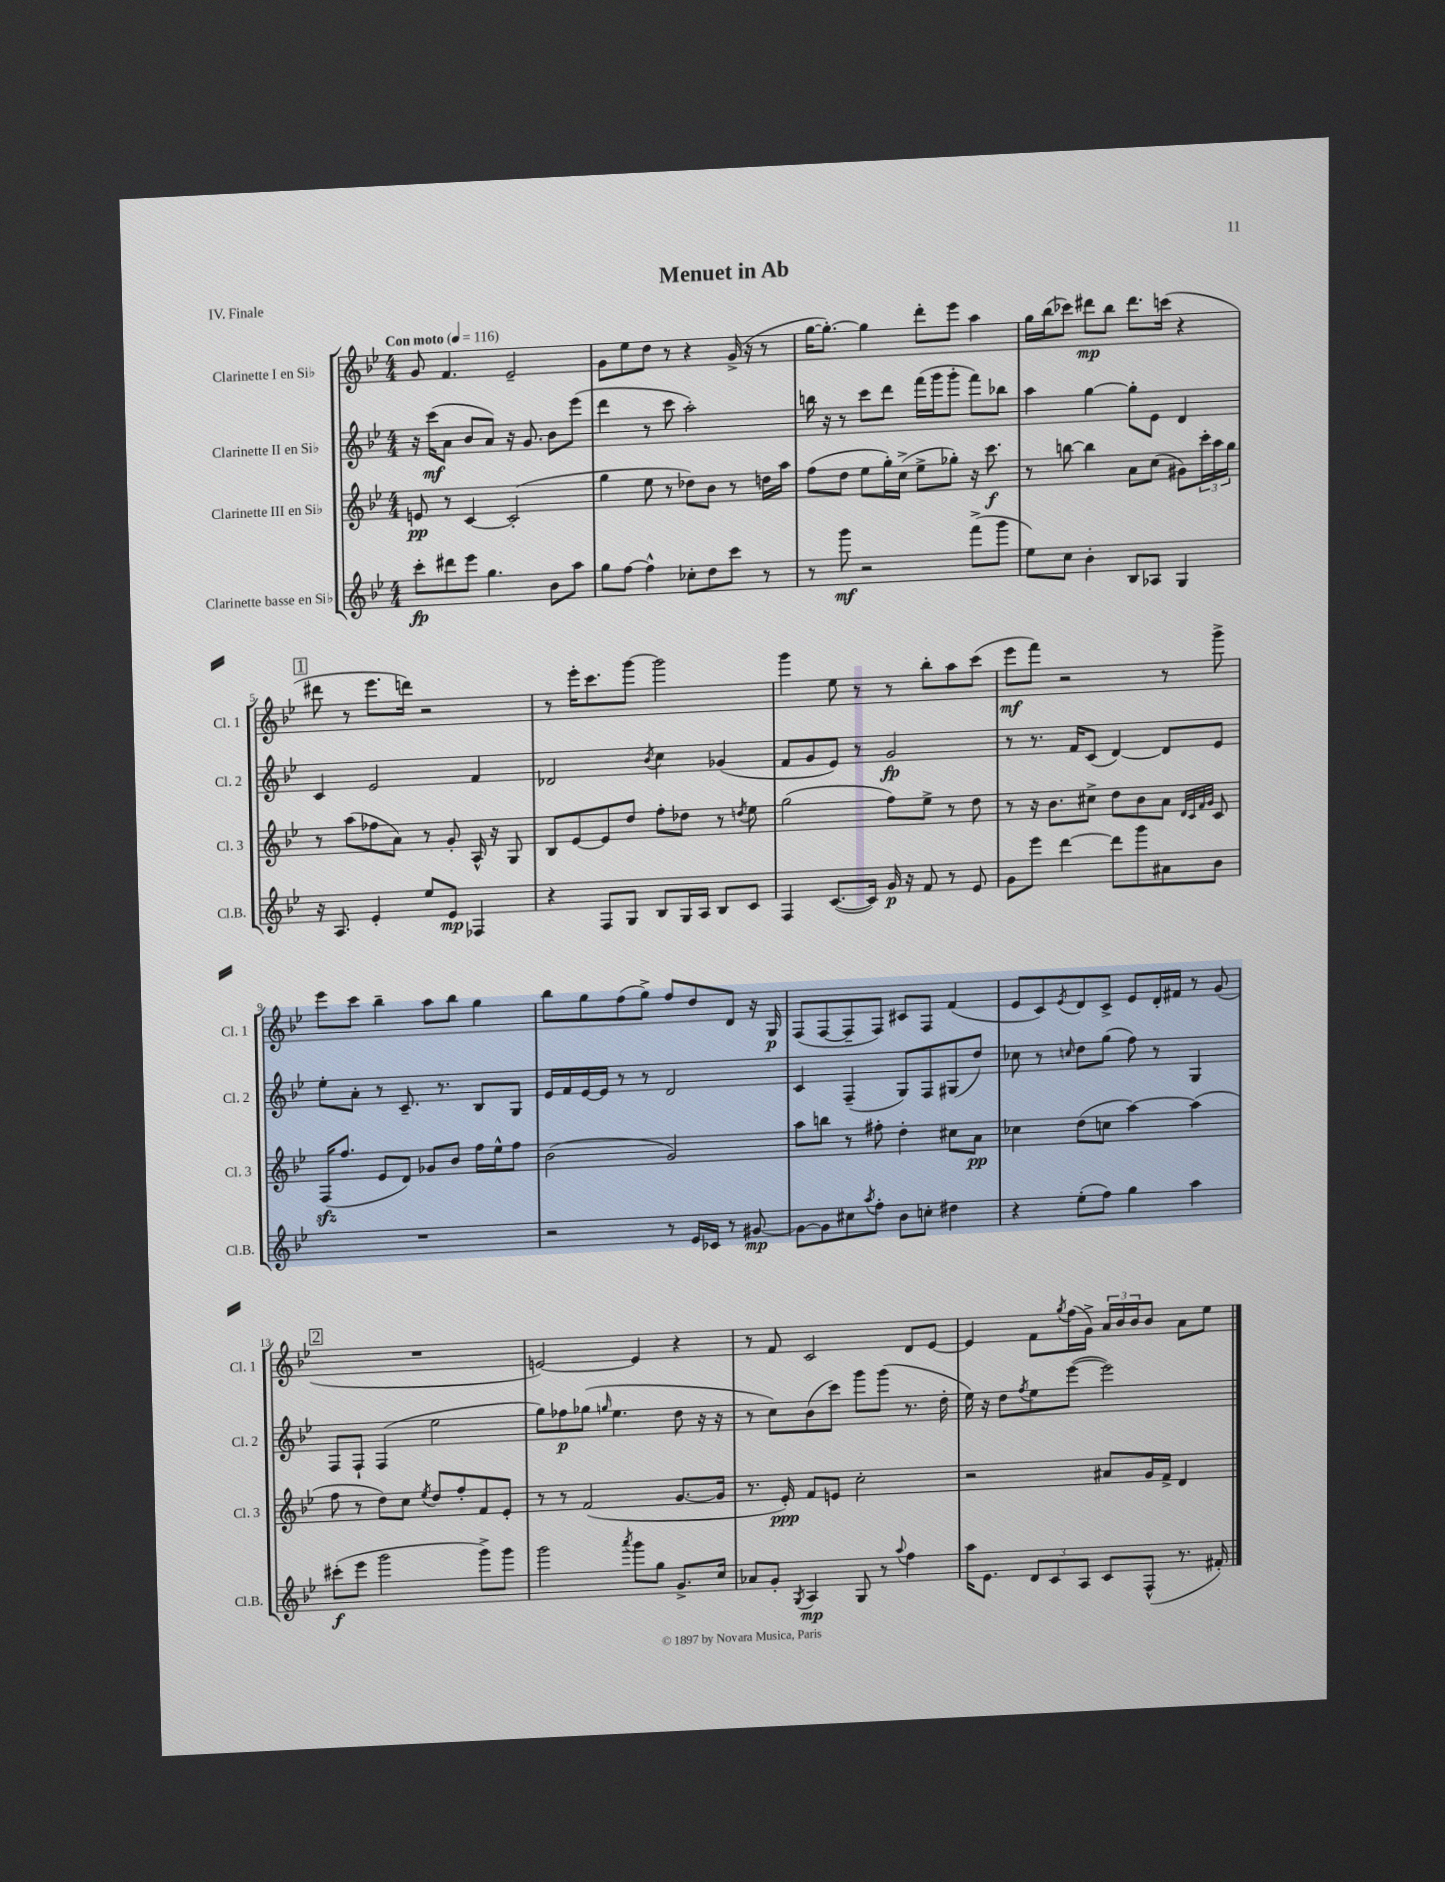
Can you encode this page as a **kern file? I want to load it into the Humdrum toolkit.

**kern	**kern	**kern	**kern
*staff4	*staff3	*staff2	*staff1
*clefG2	*clefG2	*clefG2	*clefG2
*k[b-e-]	*k[b-e-]	*k[b-e-]	*k[b-e-]
*M4/4	*M4/4	*M4/4	*M4/4
*MM116	*MM116	*MM116	*MM116
8ccc'	8e	16r	8g
.	.	(16ccc	.
8ddd#	8r	8a	4.f
8eee-	[4c	8b-	.
4.gg	.	8a)	.
.	(2c']	16r	2e-~
.	.	8.g	.
8b-	.	8b-	.
8aa	.	(8eee-	.
=	=	=	=
8gg	4gg	4ddd	8g
[8ff	.	.	8ee-
4ff^^]	8ee-	8r	8dd
.	8r	8ccc	8r
8cc-'	8dd-)	2aa')	4r
8dd	8b-	.	.
8ccc	8r	.	(16g^
.	.	.	16r
8r	16dd	.	8r
.	16aa	.	.
=	=	=	=
8r	(8ff	16bb	[16gg
.	.	16r	8.gg'_)
8ggg	8dd	8r	.
2r	8ee-	8ccc	4gg]
.	16gg')	8ddd	.
.	(16cc^	.	.
.	8ee-^	(16fff	8ddd'
.	.	16ggg	.
.	8gg-')	8ggg'	8eee-
(8fff^	16r	8fff)	4aa
.	8.ccc	.	.
8ggg	.	8bb-	.
=	=	=	=
8ee-)	8r	4aa	16gg
.	.	.	(16bb-
8cc	[8bb	.	8ccc-)
4b-'	4bb]	[4gg	8ddd#
.	.	.	8bb-
8B-	8a	8gg']	8.ddd#
8A-	(8cc	8e-	.
.	.	.	(16ccc
4G	8g#)	4d	4r
.	24ccc'	.	.
.	24aa	.	.
.	24gg	.	.
=	=	=	=
16r	8r	4c	8ddd#
8.A	.	.	.
.	(8aa	.	8r
4e-'	8ff-	2e-	8.eee-
.	8a)	.	.
.	.	.	16ddd)
8ee-	8r	.	2r
8e-	8g'	.	.
4F-	16A^^	4f	.
.	16r	.	.
.	8G	.	.
=	=	=	=
4r	8B-	2d-	8r
.	[8e-	.	16eee-'
.	.	.	8.ccc
8F	8e-]	.	.
8G	8dd	.	[8ggg
.	.	8qb-	.
8B-	8ff'	4cc	2ggg]
16G	8dd-	.	.
16A	.	.	.
8B-	8r	(4g-	.
.	8qdd	.	.
8c	8ee-	.	.
=	=	=	=
4F	(2gg	8f	4ggg
.	.	8g	.
([8.c	.	8e-)	8ee-
.	.	8r	8r
16c])	.	.	.
16g	8ff)	2g	8r
16r	.	.	.
8f	8ee-^	.	8bb-'
8r	8r	.	8aa
8e-	8dd	.	(8ccc
=	=	=	=
8g	8r	8r	8eee-
8eee-	16r	8.r	8fff)
.	8.b-	.	.
[4ddd	.	.	2r
.	.	16f	.
.	8cc#^	(8c	.
8ddd]	8dd	[4d)	.
8ggg	8b-	.	.
8a#	8a	8d]	8r
.	32qqd	.	.
.	32qqc	.	.
.	32qqf	.	.
.	32qqg	.	.
8b-	8c	8e-	8ggg^
=	=	=	=
1r	(16F	8ee-'	8eee-
.	8.ff	.	.
.	.	8a'	8ccc
.	8e-	8r	4bb-~
.	8d)	8.c~	.
.	8g-	.	8aa
.	.	8.r	.
.	8b-	.	8bb-
.	16ff	8B-	4gg
.	16ee-^^	.	.
.	8ff	8G	.
=	=	=	=
2r	(2b-	16e-	8bb-
.	.	16f	.
.	.	[16e-	8gg
.	.	16e-]	.
.	.	8r	(8ff
.	.	8r	8gg^)
8r	2g)	2d	8ff
16e-	.	.	8dd
16c-	.	.	.
8r	.	.	8d
[8g#	.	.	16r
.	.	.	16G
=	=	=	=
8g#_	8aa	4c	(8F
8g#]	8bb	.	[8F
8cc#	8r	(4F~	8F~]
8qaa	.	.	.
8ff'	8ff#'	.	8F)
8b-	4dd'	8G)	8c#
8cc'	.	8F	8F
4dd#	8cc#	(8G#	(4f
.	8a	8dd)	.
=	=	=	=
4r	4cc-	8cc-	8e-
.	.	8r	8c)
.	.	16qqcc	8qe-
(8ee-'	(8dd	8dd	8d
8ff)	8cc	(8gg	8c^
4gg	[4aa)	8ff)	8e-
.	.	8r	16d'
.	.	.	16f#
4aa	(4aa]	4G	8r
.	.	.	(8g
=	=	=	=
(8ccc#'	8ff	8F	1r
8eee-	8r	8F`	.
2ggg	8dd)	(4F	.
.	8cc	.	.
.	8qee-	.	.
.	8dd	2ee-	.
.	8ff'	.	.
8ggg^)	8f	.	.
8ggg	8e-'	.	.
=	=	=	=
2ggg	8r	8gg)	[2e)
.	8r	8ff-	.
.	(2f	(8gg-	.
.	.	16qqgg	.
.	.	4.ee-	.
8qaaa	.	.	.
8ggg	.	.	4e]
8gg	.	.	.
8.g^	[8.g	8dd	4r
.	.	16r	.
16cc	16g]	16r	.
=	=	=	=
8a-	8.r	8r	8r
8g'	.	8cc)	8f
.	16e-')	.	.
8qG	.	.	.
4A	8f	(8b-	2c
.	8e	8ccc)	.
8G	2cc'	8ggg	.
8r	.	(8ggg	.
8qqaa	.	.	.
4ff	.	8.r	8d
.	.	.	[8e-
.	.	16dd'	.
=	=	=	=
16aa	2r	16ee-)	4e-]
8.e-	.	16r	.
.	.	8dd	.
.	.	8qff	.
12d	.	8ee-	8f
12c	.	.	.
.	.	.	8qgg
.	.	([8eee-	(16ff
12A	.	.	.
.	.	.	16g^)
8c	8a#	2eee-])	24a
.	.	.	24b-
.	.	.	24b-
(8F^^	16g	.	8b-
.	16f^	.	.
8.r	4d	.	8a
.	.	.	8ee-
16f#')	.	.	.
==	==	==	==
*-	*-	*-	*-
